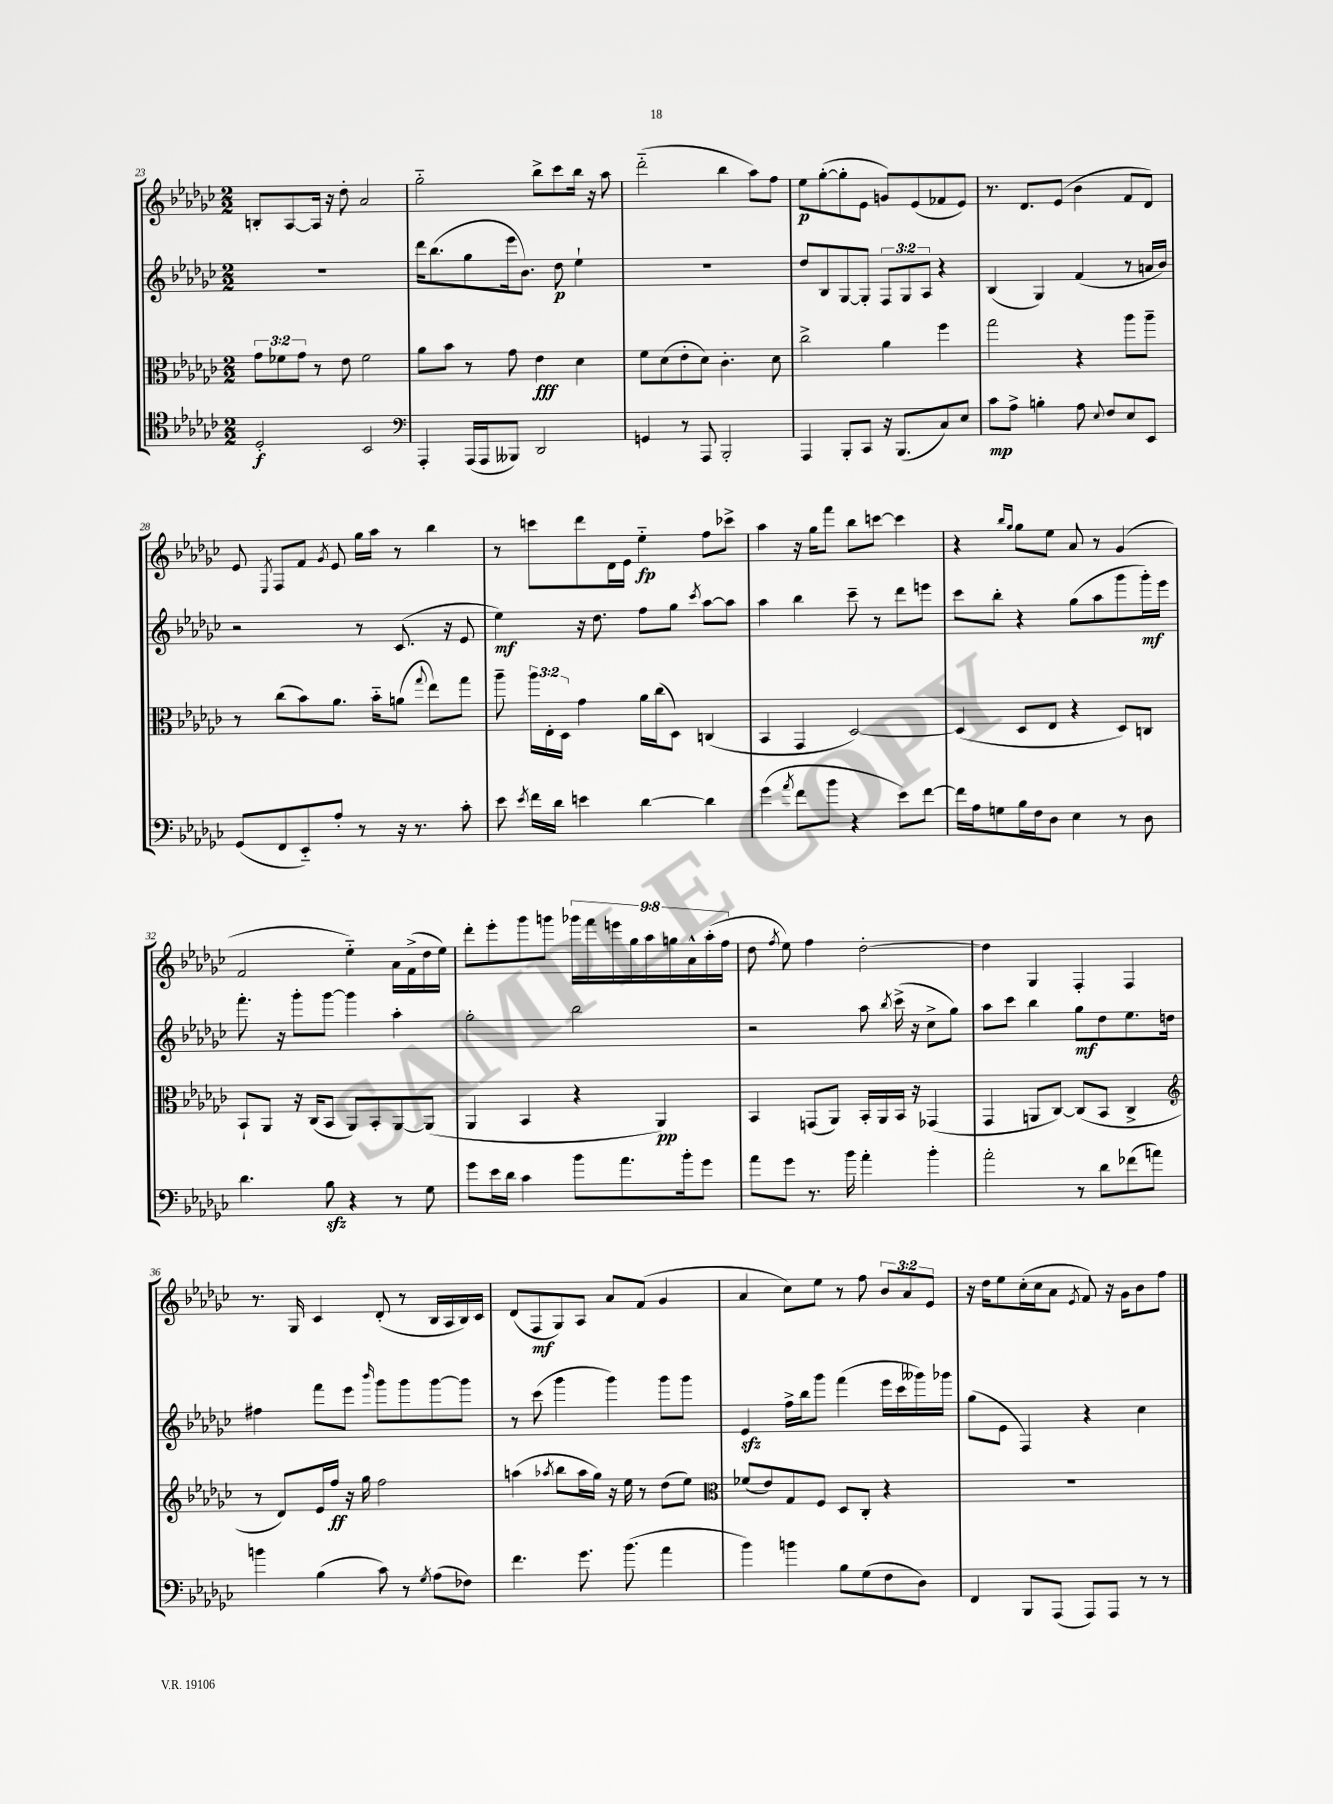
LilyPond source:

<<
\new StaffGroup <<
\new Staff = "s0" {
    \clef treble \key ges \major \numericTimeSignature \time 2/2 \override Staff.TupletNumber.text = #tuplet-number::calc-fraction-text
    \autoBeamOff b8[-. aes8~ aes16] r16 des''8-. aes'2 |
    ges''2-_ bes''8[-> ces'''8 bes''16] r16 aes''8 |
    des'''2-_( bes''4 aes''8[) f''8] |
    ees''8[\p ges''8~-.( ges''8-. ees'8] g'8[) ees'8( fes'8 ees'8]) |
    r8. des'8.[ ees'8]( bes'4 f'8[ des'8]) |
    ees'8 \acciaccatura { ees8 } f8[ f'8] \acciaccatura { ges'8 } ees'8 ges''16[ aes''16] r8 bes''4 |
    r8 c'''8[ des'''8 des'16 ees'16] ees''4-_\fp f''8[ ces'''8]-> |
    aes''4 r16 ges''16[ f'''8] bes''8[ c'''8]~ c'''4 |
    r4 \grace { bes''16[ ges''16] } ges''8[ ees''8] aes'8 r8 ges'4( |
    f'2 ees''4-_) aes'16[ f'16->( des''16 ees''16]) |
    des'''8[-. ees'''8-. ges'''8 g'''8] \tuplet 9/8 { ges'''16[ f'''16 e'''16 ges''16 aes''16 g''16 aes'16-^ aes''16-.( f''16] } |
    des''8 \acciaccatura { f''8 } ees''8) f''4 des''2~-. |
    des''4 ges4 f4-. f4 |
    r8. ges16 ces'4 des'8-.( r8 bes16[ aes16 bes16) ces'16] |
    des'8[( f8\mf ges8) aes8] aes'8[ f'8]( ges'4 |
    aes'4 ces''8[) ees''8] r8 f''8 \tuplet 3/2 { bes'8[ aes'8 ees'8] } |
    r16 des''16[ ees''8 ces''16-.( ces''16 aes'8] \acciaccatura { ees'8 } f'8) r16 ges'16[ bes'8 f''8] \bar "|." |
}
\new Staff = "s1" {
    \clef treble \key ges \major \numericTimeSignature \time 2/2 \override Staff.TupletNumber.text = #tuplet-number::calc-fraction-text
    \autoBeamOff R1 |
    des'''16[ bes''8.( ges''8 ees'''16 bes'8.]) des''8\p ees''4-! |
    R1 |
    des''8[ bes8 ges8~ ges8]-. \tuplet 3/2 { f8[ ges8 aes8] } r4 |
    bes4( ges4) f'4( r8 a'16[ bes'16]) |
    r2 r8 ces'8.( r16 ees'8 |
    ees''4\mf) r16 des''8. f''8[ ges''8] \acciaccatura { ces'''8 } aes''8[~ aes''8] |
    aes''4 bes''4 ces'''8-- r8 des'''8[ e'''8] |
    ces'''8[ bes''8]-. r4 ges''8[( aes''8 ges'''8 ges'''16-.\mf) ees'''16] |
    f'''8.-. r16 ges'''8[-. ges'''8]~ ges'''4 aes''4-. |
    ges''2-. bes''2 |
    r2 aes''8 \acciaccatura { bes''8 } ces'''16->( r16 ces''8[-> ges''8]) |
    aes''8[ ces'''8] bes''4 ges''8[\mf des''8 ees''8. d''16] |
    fis''4 f'''8[ ees'''8] \grace { bes'''16 } ges'''8[ ges'''8 ges'''8~ ges'''8] |
    r8 ces'''8( ges'''4 ges'''4) ges'''8[ ges'''8] |
    ees'4\sfz f''16[-> bes''16 ges'''8] f'''4( ees'''16[ ces'''16 geses'''16) ges'''16] |
    ges''8[( ees'8] f4) r4 ces''4 \bar "|." |
}
\new Staff = "s2" {
    \clef alto \key ges \major \numericTimeSignature \time 2/2 \override Staff.TupletNumber.text = #tuplet-number::calc-fraction-text
    \autoBeamOff \tuplet 3/2 { ges'8[ fes'8 ges'8] } r8 ees'8 fes'2 |
    aes'8[ bes'8] r8 ges'8 ees'4\fff des'4 |
    f'8[ des'8( ees'8-. des'8]) ces'4.-. des'8 |
    ces''2-> aes'4 f''4 |
    ges''2 r4 aes''8[ aes''8]-- |
    r8 ces''8[( bes'8) aes'8.] bes'16[-_ a'8]( \appoggiatura { ges''8 } ees''8[) ges''8] |
    aes''8-- \tuplet 3/2 { aes''16[ ees16-. des16] } ges'4 aes'16[ ces''16( des8]) c4( |
    bes,4 ges,4 des2~) |
    des4( des8[ ees8] r4 des8[) c8] |
    bes,8[-! aes,8] r16 ces16[( bes,8] aes,8[) bes,8-. aes,8~ aes,8]( |
    aes,4 bes,4 r4 aes,4\pp) |
    bes,4 g,8[( aes,8]) bes,16[-. aes,16 bes,16] r16 ges,4( |
    ges,4 a,8[ ces8]~) ces8[( bes,8] ces4-> |
    \clef treble r8 des'8[) ees'16 f''16]\ff r16 ges''16 f''2 |
    a''4( \acciaccatura { aes''8 } bes''8[ aes''16 ges''16]) r16 ees''16 r8 des''8[( ees''8]) |
    \clef alto fes'8[( ees'8) ges8 f8] des8[ ces8]-. r4 |
    R1 \bar "|." |
}
\new Staff = "s3" {
    \clef tenor \key ges \major \numericTimeSignature \time 2/2
    \autoBeamOff des2-.\f bes,2 |
    \clef bass aes,,4-. aes,,16[( aes,,16 beses,,8]) des,2 |
    g,4 r8 aes,,8 bes,,2-. |
    aes,,4 bes,,8[-. ces,8] r16 bes,,8.[( ces8) ees8] |
    ces'8[\mp aes8]-> b4-. aes8 \appoggiatura { ees8 } f8[ ees8 ees,8] |
    ges,8[( f,8 ees,8-_) aes8]-. r8 r16 r8. ces'8-. |
    ees'8 \acciaccatura { ees'8 } f'16[ des'16] e'4 des'4~ des'4 |
    ges'4( \acciaccatura { aes'8 } f'8[ bes'8] r4 ees'8[) f'8]~ |
    f'16[ aes16 g8 bes16 f16 des8] ees4 r8 des8 |
    des'4. bes8\sfz r4 r8 ges8 |
    ges'8[ ees'16 des'16] ces'4 bes'8[ aes'8. bes'16-. ges'8] |
    aes'8[ ges'8] r8. bes'16 aes'4-. bes'4-. |
    aes'2-. r8 des'8[ fes'8( a'8]) |
    b'4 bes4( ces'8) r8 \acciaccatura { ges8 } aes8[( fes8]) |
    f'4. ges'8. bes'8.( aes'4 |
    bes'4) b'4 bes8[ ges8( f8 des8]) |
    f,4 bes,,8[ aes,,8]( aes,,8[) aes,,8] r8 r8 \bar "|." |
}
>>
>>
\layout { \context { \Score currentBarNumber = #23 } }
